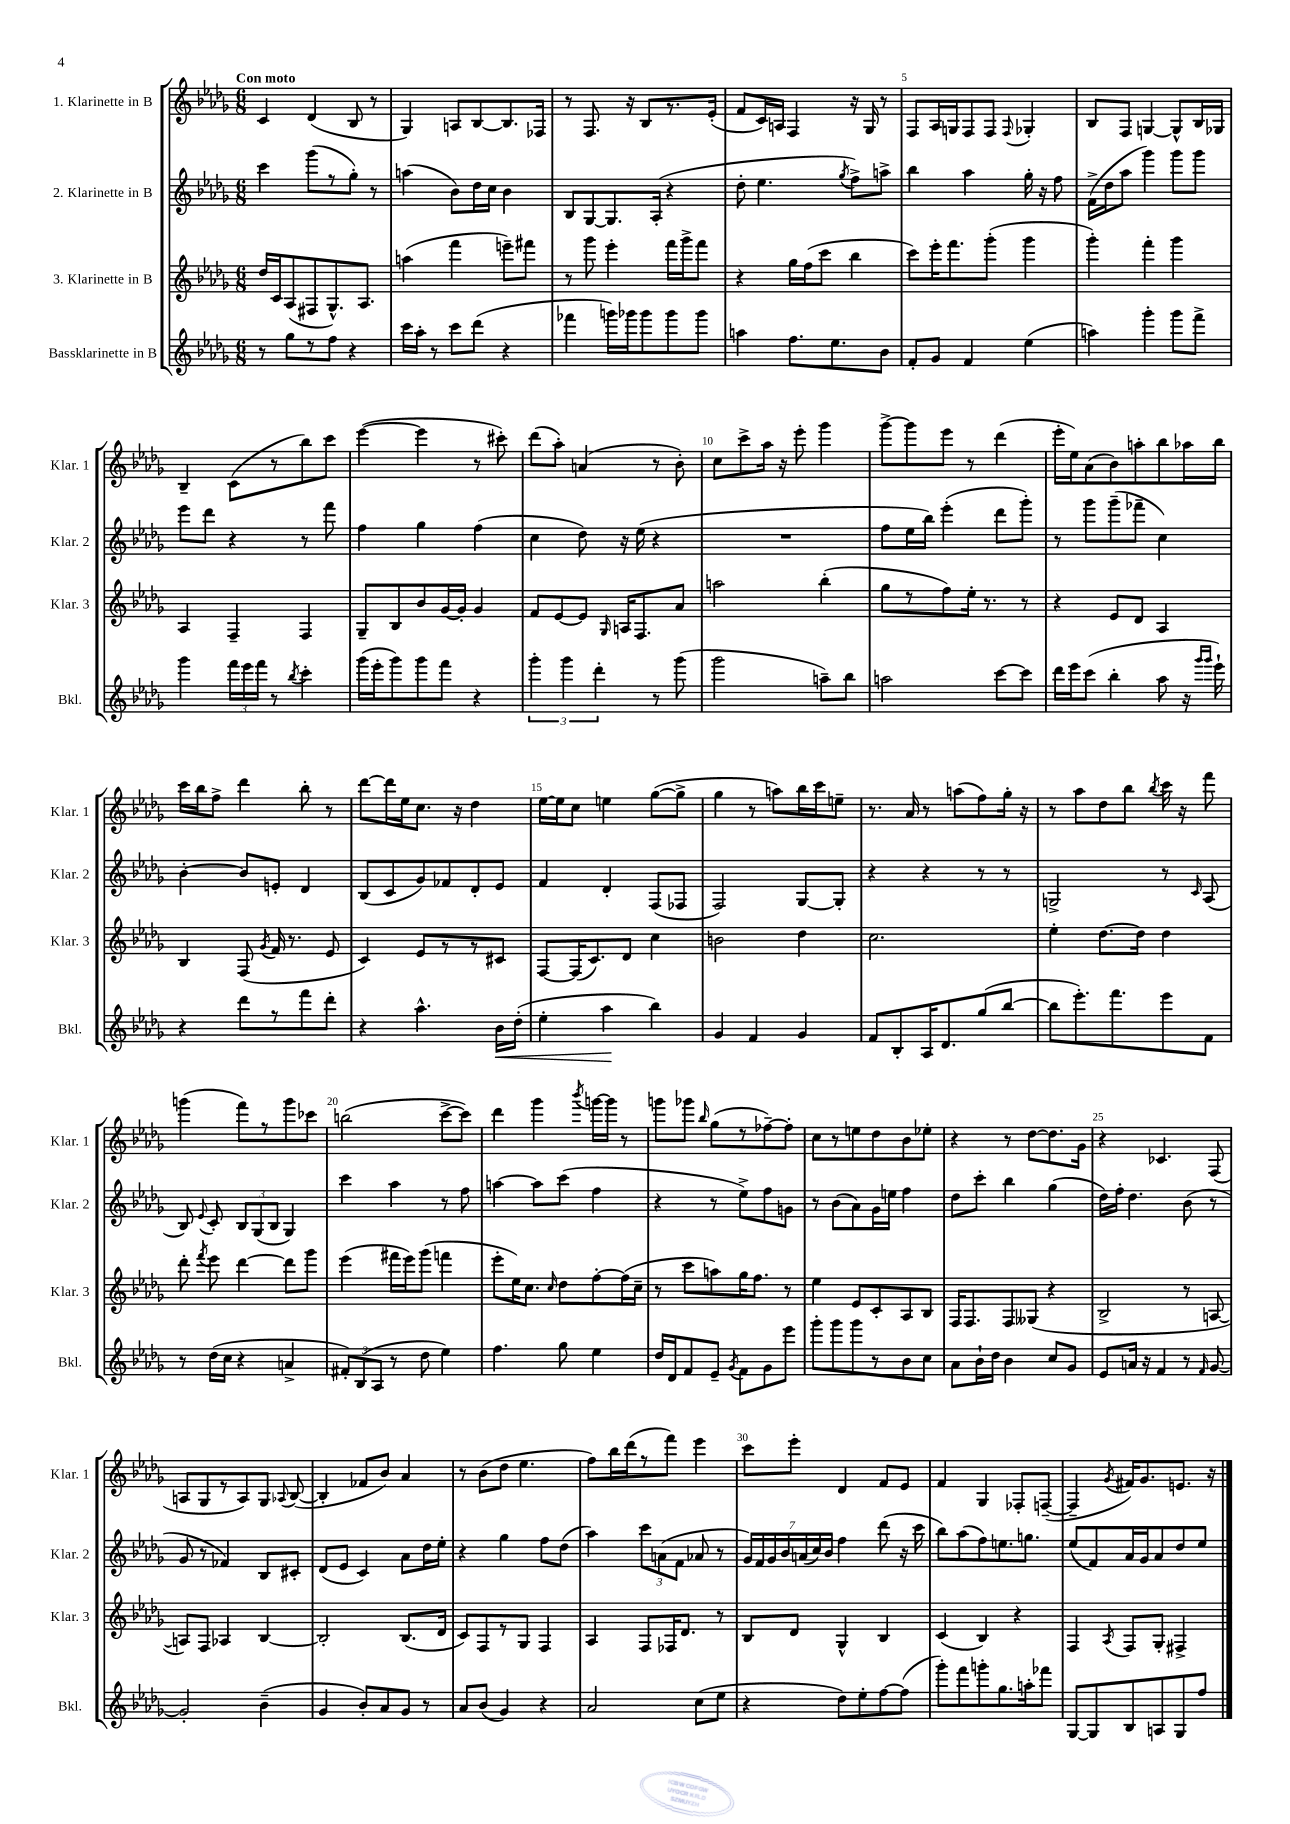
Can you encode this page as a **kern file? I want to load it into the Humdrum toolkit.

**kern	**kern	**kern	**kern
*staff4	*staff3	*staff2	*staff1
*clefG2	*clefG2	*clefG2	*clefG2
*k[b-e-a-d-g-]	*k[b-e-a-d-g-]	*k[b-e-a-d-g-]	*k[b-e-a-d-g-]
*M6/8	*M6/8	*M6/8	*M6/8
8r	16dd-/LL	4ccc\	4c/
.	16c/J	.	.
8gg-\L	(8A-/	.	.
8r	8F#/	(8ggg-\L	(4d-/
8ff\J	8.G-^^/)	8r	.
4r	.	8gg-'\J)	8B-/
.	8.A-/J	.	.
.	.	8r	8r
=	=	=	=
16ccc\LL	(4aa\	(4aa\	4G-/)
16aa-'\JJ	.	.	.
8r	.	.	.
8ccc\L	4fff\	8b-\L)	8A/L
(8ddd-\J	.	16dd-\L	[8B-/
.	.	16cc\JJ	.
4r	8eee~\L)	4b-\	8.B-/]
.	8fff#\J	.	.
.	.	.	16F-/Jk
=	=	=	=
4fff-\	8r	8B-/L	8r
.	8ggg-\	[8G-/	8.F/
16ggg\LL)	4eee-'\	8.G-/]	.
16ggg-\J	.	.	16r
8ggg-\	.	.	8B-/L
.	.	(16A-'/Jk	.
8ggg-\	16fff\LL	4r	8.r
.	16ggg-^\J	.	.
8ggg-\J	8fff\J	.	.
.	.	.	(16e-'/Jk
=	=	=	=
4aa\	4r	8dd-'\	8f/L
.	.	4.ee-\	16c/L)
.	.	.	16A/JJ
8.ff\L	16gg-\LL	.	4F/
.	(16ff\J	.	.
.	8ccc\J	.	.
8.ee-\	.	.	.
.	.	8qgg-/	.
.	4bb-\	8ff^\L)	16r
.	.	.	16G-/
8b-\J	.	8aa^\J	8r
=	=	=	=
8f'/L	8ccc\L)	4bb-\	8F/L
8g-/J	16eee-'\K	.	16A-/L
.	8.fff\	.	16G/J
4f/	.	4aa-\	8F/
.	(8ggg-'\J	.	8F/J
.	.	.	8qqF/
(4ee-\	4ggg-\	16gg-'\	4G-'/
.	.	16r	.
.	.	8ff\	.
=	=	=	=
4aa\)	4ggg-'\)	(16f^\LL	8B-/L
.	.	16dd-\J	.
.	.	8aa-\J	8F/J
4ggg-'\	4fff'\	4ggg-\)	[4G/
8ggg-\L	4ggg-\	8ggg-\L	8G^^/]L
8fff^\J	.	8ggg-\J	16B-/L
.	.	.	16G-/JJ
=	=	=	=
4ggg-\	4A-/	8eee-\L	4B-~/
.	.	8ddd-\J	.
24fff\LL	4F~/	4r	(8c\L
24eee-\	.	.	.
24fff\JJ	.	.	.
8r	.	.	8r
8qbb-/	.	.	.
4ccc'\	4F/	8r	8bb-\)
.	.	8fff\	8ccc\J
=	=	=	=
(16ggg-\LL	8G-~/L	4ff\	([4eee-\
16eee-'\J	.	.	.
8ggg-\)	8B-/	.	.
8ggg-\	8b-/	4gg-\	4eee-\]
8fff\J	[16g-/L	.	.
.	16g-'/]JJ	.	.
4r	4g-/	(4ff\	8r
.	.	.	8ccc#'\)
=	=	=	=
6ggg-'\	8f/L	4cc\	(8ddd-\L
.	[8e-/	.	8aa-'\J)
6ggg-\	.	.	.
.	8e-/]J	8dd-\)	(4a/
6ddd-'\	.	.	.
.	16qqG-/	.	.
.	16A/LK	16r	.
.	8.F/	(16ee-\	.
8r	.	4r	8r
(8ggg-\	8a-/J	.	8b-'\)
=	=	=	=
2ggg-\	2aa\	2.r	8cc\L
.	.	.	8ccc^\
.	.	.	16aa-\Jk
.	.	.	16r
.	.	.	8eee-'\
8aa~\L)	(4bb-'\	.	4ggg-\
8bb-\J	.	.	.
=	=	=	=
2aa\	8gg-\L	8ff\L	[8ggg-^\L
.	8r	16ee-\L	8ggg-\]
.	.	16bb-\JJ)	.
.	8ff\)	(4eee-'\	8eee-\J
.	16ee-'\Jk	.	8r
.	8.r	.	.
[8ccc\L	.	8ddd-\L	(4ddd-\
8ccc\]J	8r	8ggg-'\J)	.
=	=	=	=
16ddd-\LL	4r	8r	16eee-'\LL
16eee-\J	.	.	16ee-\J)
(8ccc\J	.	8ggg-\L	(8a-\
4bb-'\	8e-/L	(8ggg-~\	8b-\)
.	8d-/J	8fff-~\J	8aa'\
8aa-\	4A-/	4cc\)	8bb-\
16r	.	.	16aa-\L
16qqggg-/LL	.	.	.
16qqggg-/JJ	.	.	.
16eee-`\)	.	.	16bb-\JJ
=	=	=	=
4r	4B-/	[4b-'\	16ccc\LL
.	.	.	16bb-\J
.	.	.	8ff^\J
8ddd-\L	(8F/	8b-/]L	4ddd-\
.	8qg-/	.	.
8r	16f/	8e'/J	.
.	8.r	.	.
8fff\	.	4d-/	8bb-'\
8ddd-'\J	8e-/	.	8r
=	=	=	=
4r	4c/)	(8B-/L	[8ddd-\L
.	.	8c/	16ddd-\]L
.	.	.	16ee-\J
4.aa-^^\	8e-/L	8g-/)	8.cc\J
.	8r	8f-/	.
.	.	.	16r
.	8r	8d-'/	4dd-\
16b-\LL	8c#/J	8e-/J	.
(16dd-'\JJ	.	.	.
=	=	=	=
4ee-'\	[8F/L	4f/	[16ee-\LL
.	.	.	16ee-\]J
.	(16F/]K	.	8cc\J
.	8.c/)	.	.
4aa-\	.	4d-'/	4ee\
.	8d-/J	.	.
4bb-\)	4cc\	(8F/L	([8gg-\L
.	.	8F-/J	8gg-^\]J
=	=	=	=
4g-/	2b\	2F/)	4gg-\
4f/	.	.	8r
.	.	.	8aa\L)
4g-/	4dd-\	[8G-/L	16bb-\L
.	.	.	16ccc\J
.	.	8G-'/]J	8ee~\J
=	=	=	=
8f/L	2.cc\	4r	8.r
8B-'/	.	.	.
.	.	.	16a-/
16A-/K	.	4r	8r
8.d-/	.	.	.
.	.	.	(8aa\L
(8gg-/	.	8r	8ff\)
[8bb-/J	.	8r	16gg-'\Jk
.	.	.	16r
=	=	=	=
8bb-\]L	4ee-'\	2G^/	8r
8.eee-'\)	.	.	8aa-\L
.	[8.dd-\L	.	8dd-\
8.fff\	.	.	.
.	.	.	8bb-\J
.	16dd-\]Jk	.	.
.	.	.	8qbb-/
8eee-\	4dd-\	8r	16ccc\
.	.	.	16r
.	.	16qqc/	.
8f\J	.	(8A-/	8fff\
=	=	=	=
8r	8ddd-'\	8B-/)	(4ggg\
.	8qfff/	8qqe-/	.
(16dd-\LL	8eee-\	8c'/	.
16cc\JJ	.	.	.
4r	[4ddd-\	12B-/L	8fff\L)
.	.	(12G-/	.
.	.	.	8r
.	.	12B-/J	.
4a^/	8ddd-\]L	4G-/)	8ggg\
.	8ggg-\J	.	8ccc-\J
=	=	=	=
12f#'/L)	(4eee-\	4ccc\	(2bb\
(12B-/	.	.	.
12A-/J	.	.	.
8r	16fff#\LL	4aa-\	.
.	16eee-\J)	.	.
8dd-\	(8ggg-\J	.	.
4ee-\)	4fff\	8r	[8ccc^\L
.	.	8ff\	8ccc\]J)
=	=	=	=
4.ff\	8eee-'\L	[4aa\	4ddd-\
.	16ee-\K)	.	.
.	8.cc\J	.	.
.	.	8aa\]L	4ggg-\
.	16qqcc/	.	.
8gg-\	8dd-\L	(8ccc\J	.
.	.	.	8qbbb-/
4ee-\	[8ff'\	4ff\	[16ggg\LL
.	.	.	16ggg\]JJ
.	(16ff\]L	.	8r
.	16cc~\JJ	.	.
=	=	=	=
16dd-/LL	8r	4r	8ggg\L
16d-/J	.	.	.
8f/	8ccc\L	.	8ggg-\J
.	.	.	16qqbb-/
8e-~/J	8aa\)	8r	(8gg-\L
8qg-/	.	.	.
8f\L	16gg-\K	8ee-^\L)	8r
.	8.ff\J	.	.
8g-\	.	8ff\	[8ff-~\)
8eee-\J	8r	8g\J	8ff-'\]J
=	=	=	=
8ggg-'\L	4ee-\	8r	8cc\L
8ggg-\	.	(8b-\L	8r
8ggg-\	8e-/L	8a-\)	8ee\
8r	8c'/	16g-\L	8dd-\
.	.	16ee\JJ	.
8b-\	8A-/	4ff\	8b-\
8cc\J	8B-/J	.	8ee-'\J
=	=	=	=
8a-\L	16F/LK	8dd-\L	4r
.	8.F/	.	.
16b-`\L	.	8ccc'\J	.
16dd-\JJ	.	.	.
4b-\	8F/	4bb-\	8r
.	(8G--/J	.	[8dd-\L
8cc/L	4r	(4gg-\	8.dd-\]
8g-/J	.	.	.
.	.	.	16g-\Jk
=	=	=	=
8e-/L	2B-^/	16dd-\LL)	4r
.	.	16ff'\JJ	.
16a/Jk	.	4.dd-\	.
16r	.	.	.
4f/	.	.	4.c-/
8r	8r	(8b-\	.
16qqf/	.	.	.
[8g-/	[8A/	8r	(8F/
=	=	=	=
2g-'/]	8A/]L)	8g-/	8A/L
.	8F/J	8r	8G-/
.	4A-/	4f-/)	8r
.	.	.	8A/)
(4b-~\	[4B-/	8B-/L	8G-/J
.	.	.	8qqA-/
.	.	8c#'/J	([8B-/
=	=	=	=
4g-/	2B-'/]	(8d-/L	4B-'/]
.	.	8e-/J	.
8b-'/L)	.	4c/)	8f-/L
8a-/	.	.	8b-/J)
8g-/J	(8.B-/L	8a-\L	4a-/
8r	.	16dd-\L	.
.	16d-/Jk	16ee-'\JJ	.
=	=	=	=
8a-/L	8c/L)	4r	8r
(8b-/J	8F/	.	(8b-\L
4g-/)	8r	4gg-\	8dd-\J
.	8G-/J	.	4.ee-\
4r	4F/	8ff\L	.
.	.	(8dd-\J	.
=	=	=	=
2a-/	4A-/	4aa-\)	8ff\L)
.	.	.	16bb-\L
.	.	.	(16ddd-\J
.	8F/L	12ccc\L	8r
.	.	(12a\	.
.	16F-/K	.	8fff\J)
.	.	12f\J	.
.	8.d-/J	.	.
(8cc\L	.	8a-/	4eee-\
8ee-\J	8r	8r	.
=	=	=	=
4r	8B-/L	28g-/LL)	8ccc\L
.	.	28f/	.
.	.	28g-/	.
.	.	28b-/	.
.	8d-/J	.	8eee-'\J
.	.	(28a/	.
.	.	28cc/)	.
.	.	28b-/JJ	.
8dd-\L)	4G-^^/	4ff\	4d-/
8ee-'\	.	.	.
[8ff\	4B-/	(8ddd-\	8f/L
(8ff\]J	.	16r	8e-/J
.	.	16ccc\	.
=	=	=	=
8ggg-'\L)	(4c/	8bb-\L)	4f/
8fff\	.	(8aa-\	.
8ggg'\	4B-/)	8ff\)	4G-/
8.gg-\	.	8.ee\	.
.	4r	.	8F-'/L
16aa'\k	.	8.gg\J	.
8fff-\J	.	.	([8F~/J
=	=	=	=
[8G-/L	4F/	(8ee-/L	4F~/]
8G-/]	.	8f/)	.
.	8qA-/	.	8qg-/
8B-/	8F/L	16a-/L	16f#/LK)
.	.	16g-/J	8.g-/
8A/	8G-'/J	8a-/	.
8G-/	4F#^/	8dd-/	8.e/J
8ff/J	.	8ee-/J	.
.	.	.	16r
==	==	==	==
*-	*-	*-	*-
